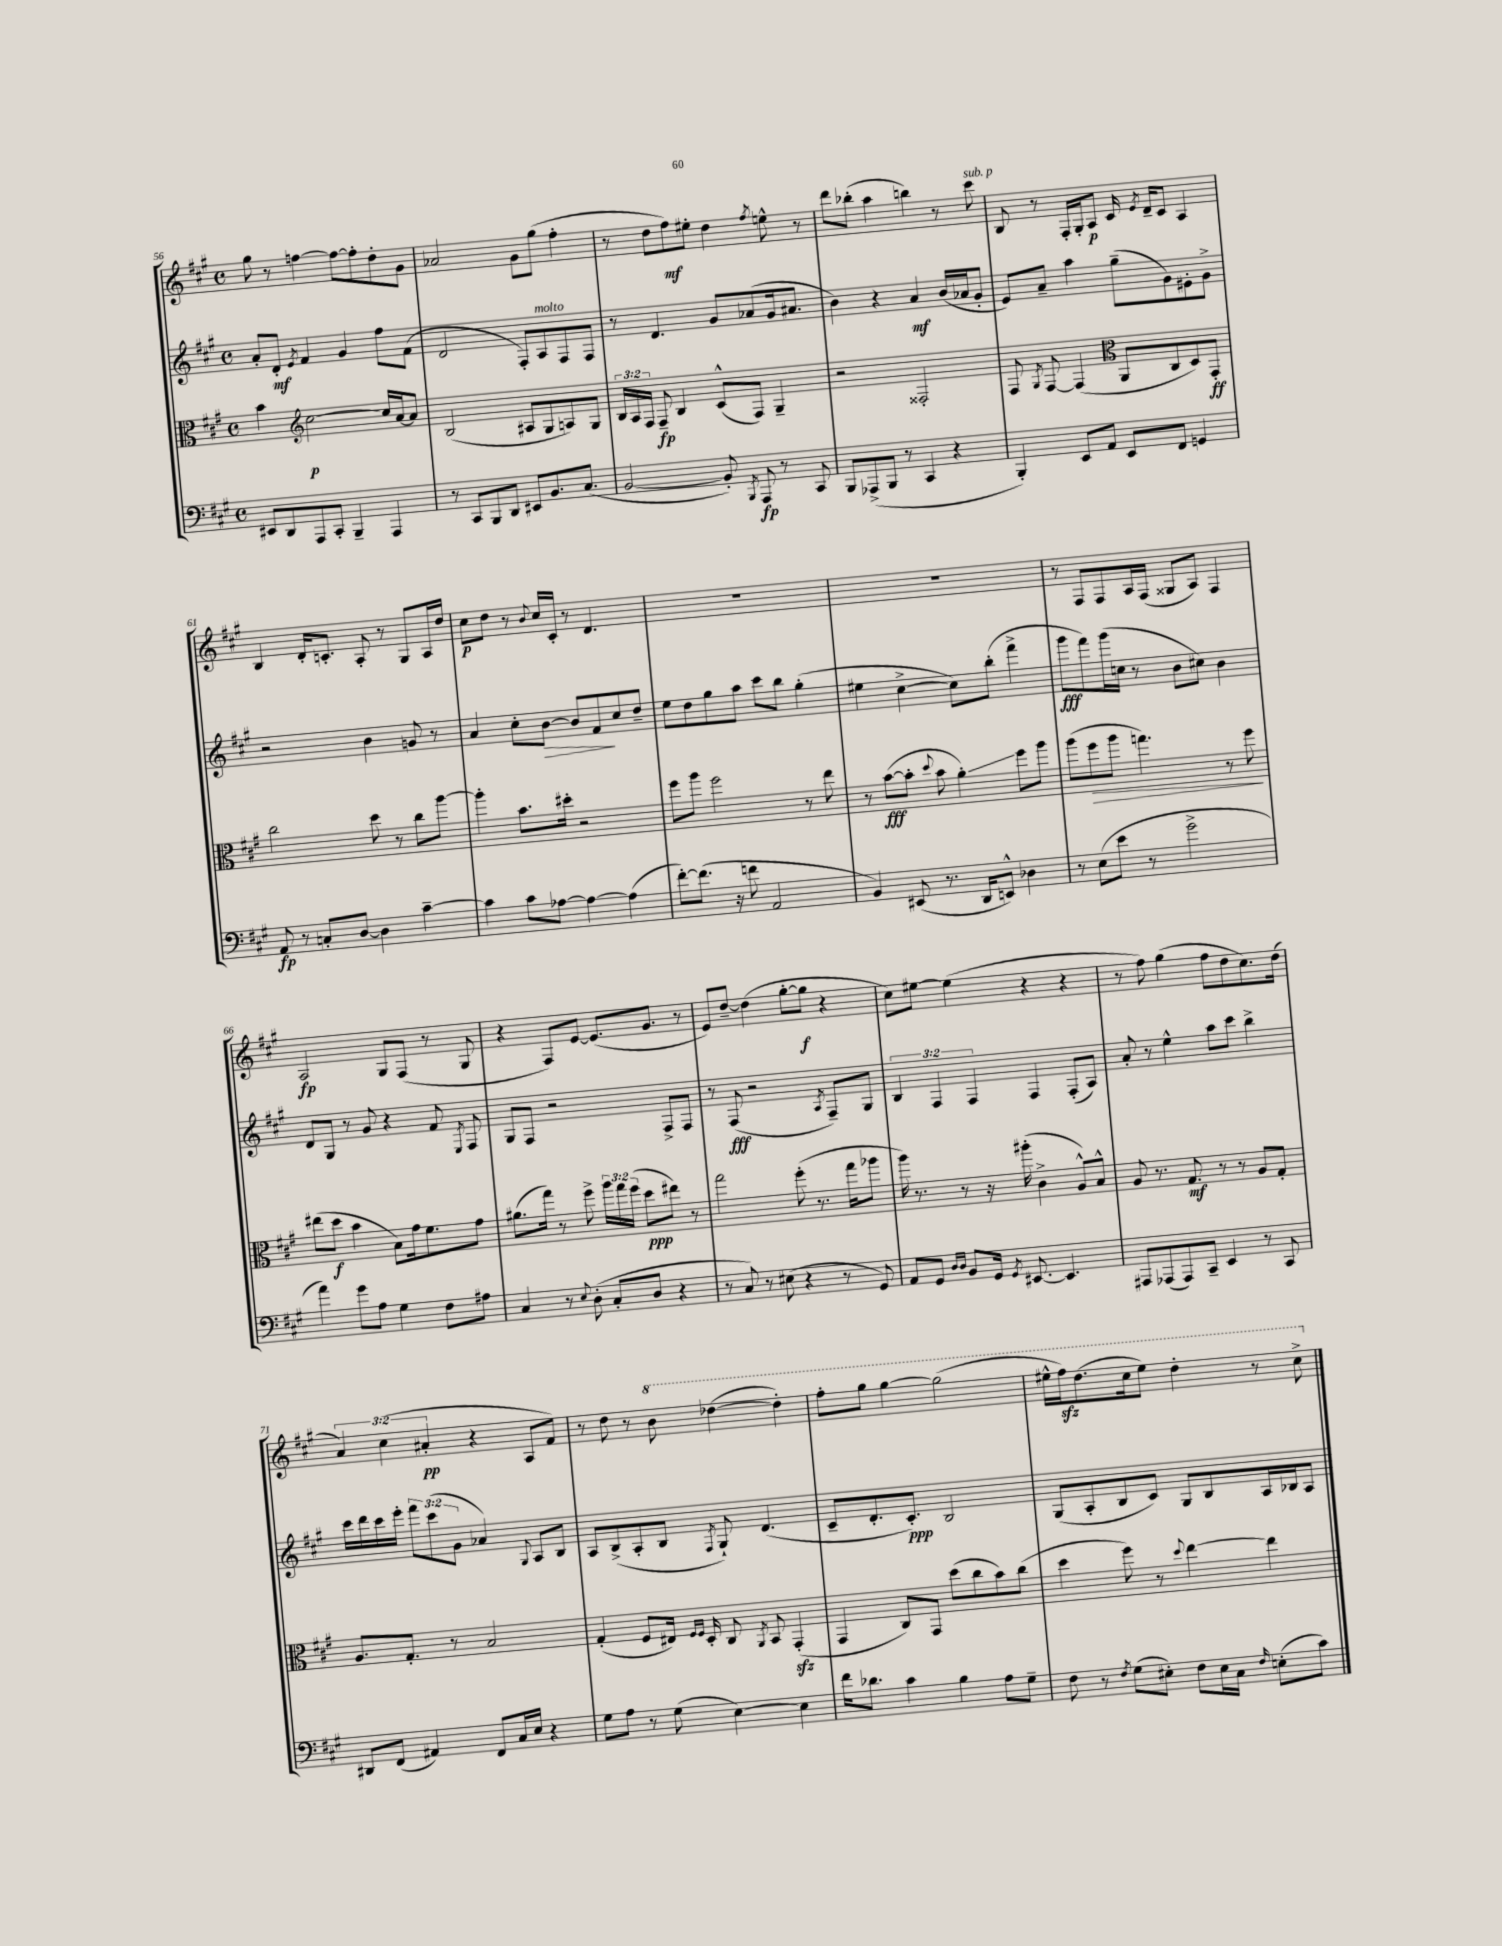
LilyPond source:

<<
\new StaffGroup <<
\new Staff = "s0" {
    \clef treble \key a \major \defaultTimeSignature \time 4/4 \override Staff.TupletNumber.text = #tuplet-number::calc-fraction-text
    \autoBeamOff gis''8 r8 f''4~ f''8[~ f''8-. d''8-. gis'8] |
    aes'2 gis'8[ gis''8]( fis''4-. |
    r8 d''8[ fis''8\mf) eis''8]-. d''4 \acciaccatura { fis''8 } e''8-^ r8 |
    d'''8[ bes''8]-.( a''4 b''4) r8 cis'''8^\markup { \italic "sub. p" } |
    b8 r8 fis16[-. gis16-. a8]\p cis'16 \acciaccatura { e'8 } d'16[-- cis'8] a4 |
    b4 d'16[-. c'8.]-. a8-. r8 gis8[ a16 d''16] |
    cis''8[\p d''8] r8 \appoggiatura { b'8 } cis''16[ cis'16]-. r8 d'4. |
    R1 |
    R1 |
    r8 fis8[ fis8 a16 fis16]( gisis8[ a8]) fis4 |
    a2\fp gis8[ fis8]( r8 gis8 |
    r4 fis8[) e'8]~ e'8.[( gis'8.] r8 |
    e'8[) d''8]~-- d''4( gis''8[~-. gis''8]\f r4 |
    cis''8[) eis''8]~ eis''4( r4 r4 |
    r8 fis''8) gis''4( fis''8[ d''8 cis''8.) d''16]( |
    \tuplet 3/2 { a'4) cis''4( ais'4-.\pp } r4 a8[ fis'8]) |
    r8 d''8 r8 \ottava #1 b''8 des'''4~( des'''4-.) |
    fis'''8[-. gis'''8] gis'''4~ gis'''2( |
    eis'''16[-^ fis'''16\sfz) d'''8.( cis'''16 eis'''8]) d'''4-. r8 cis'''8-> \ottava #0 \bar "|." |
}
\new Staff = "s1" {
    \clef treble \key a \major \defaultTimeSignature \time 4/4 \override Staff.TupletNumber.text = #tuplet-number::calc-fraction-text
    \autoBeamOff a'8[-. d'8]-.\mf \acciaccatura { e'8 } fis'4 gis'4 fis''8[ fis'8]( |
    d'2 fis8[-.) a8^\markup { \italic "molto" } fis8 fis8] |
    r8 d'4. gis'8[ aes'8( gis'16 ais'8.] |
    b'4) r4 a'4\mf b'16[( aes'16 gis'8]-. |
    e'8[) a'8]-- a''4 gis''8[--( gis'8) eis'8-. gis'8]-> |
    r2 b'4 g'8 r8 |
    a'4 cis''8[-. b'8]~\> b'8[ fis'8\! cis''8 d''8]-- |
    e''8[ d''8 gis''8 a''8] cis'''8[ b''8] gis''4-.( |
    eis''4 cis''4~-> cis''8[) b''8]-.( fis'''4-> |
    gis'''8[\fff fis'''8) gis'''16( c''16] r8 b'8[ cis''8]) b'4 |
    d'8[ gis8] r8 gis'8 r4 fis'8 \acciaccatura { e8 } fis8 |
    gis8[ fis8] r2 fis8[-> fis8] |
    r8 fis8\fff( r2 \acciaccatura { a8 } fis8[--) gis8] |
    \tuplet 3/2 { b4 fis4 fis4 } fis4 fis8[-.( a8]) |
    a'8-. r8 e''4-^ a''8[ cis'''8] b''4-> |
    cis'''16[ d'''16 cis'''16 e'''16]-. \tuplet 3/2 { fis'''8[ cis'''8( gis'8] } aes'4) \appoggiatura { gis8 } a8[ b8] |
    a8[ b8->( a8-. b8] \acciaccatura { fis8 } gis8-!) d'4.( |
    cis'8[-- d'8.-. cis'8.]-.\ppp) b2 |
    gis8[( a8-. b8 cis'8]) gis8[ b8 a16 bes16 a8] \bar "|." |
}
\new Staff = "s2" {
    \clef alto \key a \major \defaultTimeSignature \time 4/4 \override Staff.TupletNumber.text = #tuplet-number::calc-fraction-text
    \autoBeamOff b'4 \clef treble cis''2~\p cis''16[ a'16~ a'8] |
    b2( ais8[ gis8 a8) gis8] |
    \tuplet 3/2 { b16[ a16 fis16] } fis8--\fp b4 cis'8[-^( fis8]) gis4-- |
    r2 fisis2-. |
    fis8 \acciaccatura { gis8 } fis8~ fis4( \clef alto a,8[ cis8 d8) gis,8]-.\ff |
    cis''2 d''8 r8 cis''8[ a''8]~ |
    a''4-. b'8.[ dis''16]-. r2 |
    fis''8[ a''8] fis''2 r8 e''8 |
    r8 b'8[~\fff( b'8]-. \appoggiatura { d''8 } b'8 a'4-.\glissando) fis''8[ a''8] |
    a''8[( fis''8\> a''8] g''4.) r8 fis''8\! |
    eis''8[( d''8]\f b'4 b8[) gis'16 fis'8. gis'8] |
    ais'8.[( gis''16]) r8 fis''8-> \tuplet 3/2 { a''16[ gis''16 fis''16]( } d''8[\ppp eis''8]) r8 |
    gis''2 fis''8-.( r8. gis''16[ aes''8] |
    a''16) r8. r8 r16 ais''16-.( cis'4-> a8[-^) b8]-^ |
    a8 r8. gis8.\mf r8 r8 a8[ gis8]-. |
    a8.[ gis8.]-. r8 b2 |
    gis4-.( fis8[ eis16]) \grace { fis16[ fis16] } d16-. cis8 \acciaccatura { a,8 } b,8 gis,4-.\sfz( |
    gis,4 cis8[) gis,8] d''8[( cis''8 b'8) cis''8]( |
    d''4 fis''8) r8 \appoggiatura { d''8 } e''4~ e''4 \bar "|." |
}
\new Staff = "s3" {
    \clef bass \key a \major \defaultTimeSignature \time 4/4
    \autoBeamOff eis,8[ d,8 a,,8 cis,8]-. b,,4-- a,,4 |
    r8 cis,8[ b,,8 d,8] eis,8[ b,8. cis8.]( |
    b,2~ b,8-.) \acciaccatura { b,,8 } a,,8\fp r8 cis,8 |
    b,,8[ aes,,8->( b,,8] r8 cis,4 r4 |
    b,,4-.) e,8[ a,8] e,8[ fis,8] g,4 |
    a,8\fp r8 c8[-. d8]~ d4 cis'4~-- |
    cis'4 cis'8[ aes8]~ aes4~ aes4( |
    fis'8[~-.) fis'8.]( r16 f'8 a,2 |
    b,4) eis,8( r8. d,16[ e,8]-^) des4 |
    r8 e8[( e'8] r8 gis'2-> |
    a'4) gis'8[ a8] gis4 fis8[ ais8] |
    cis4 r8 \appoggiatura { e8 } d8-.( cis8[-. d8] r4 |
    r8 cis8) r8 eis8( r4 r8 gis,8) |
    a,8[ gis,8] \grace { d16[ d16] } b,8[ gis,16] \acciaccatura { gis,8 } eis,8.~ eis,4. |
    ais,,8[ aes,,8( aes,,8) cis,8]-- e,4 r8 cis,8 |
    dis,8[ fis,8]( ais,4) fis,8[ cis16 e16] r4 |
    gis8[ a8] r8 gis8( e4~) e4 |
    fis'16[ des'8.] cis'4 b4 a8[ gis8]-- |
    fis8 r8 \acciaccatura { fis8 } gis8[( eis8]-.) fis8[ eis16 cis16] \grace { fis16 } e8[-.( cis'8]) \bar "|." |
}
>>
>>
\layout { \context { \Score currentBarNumber = #56 } }
